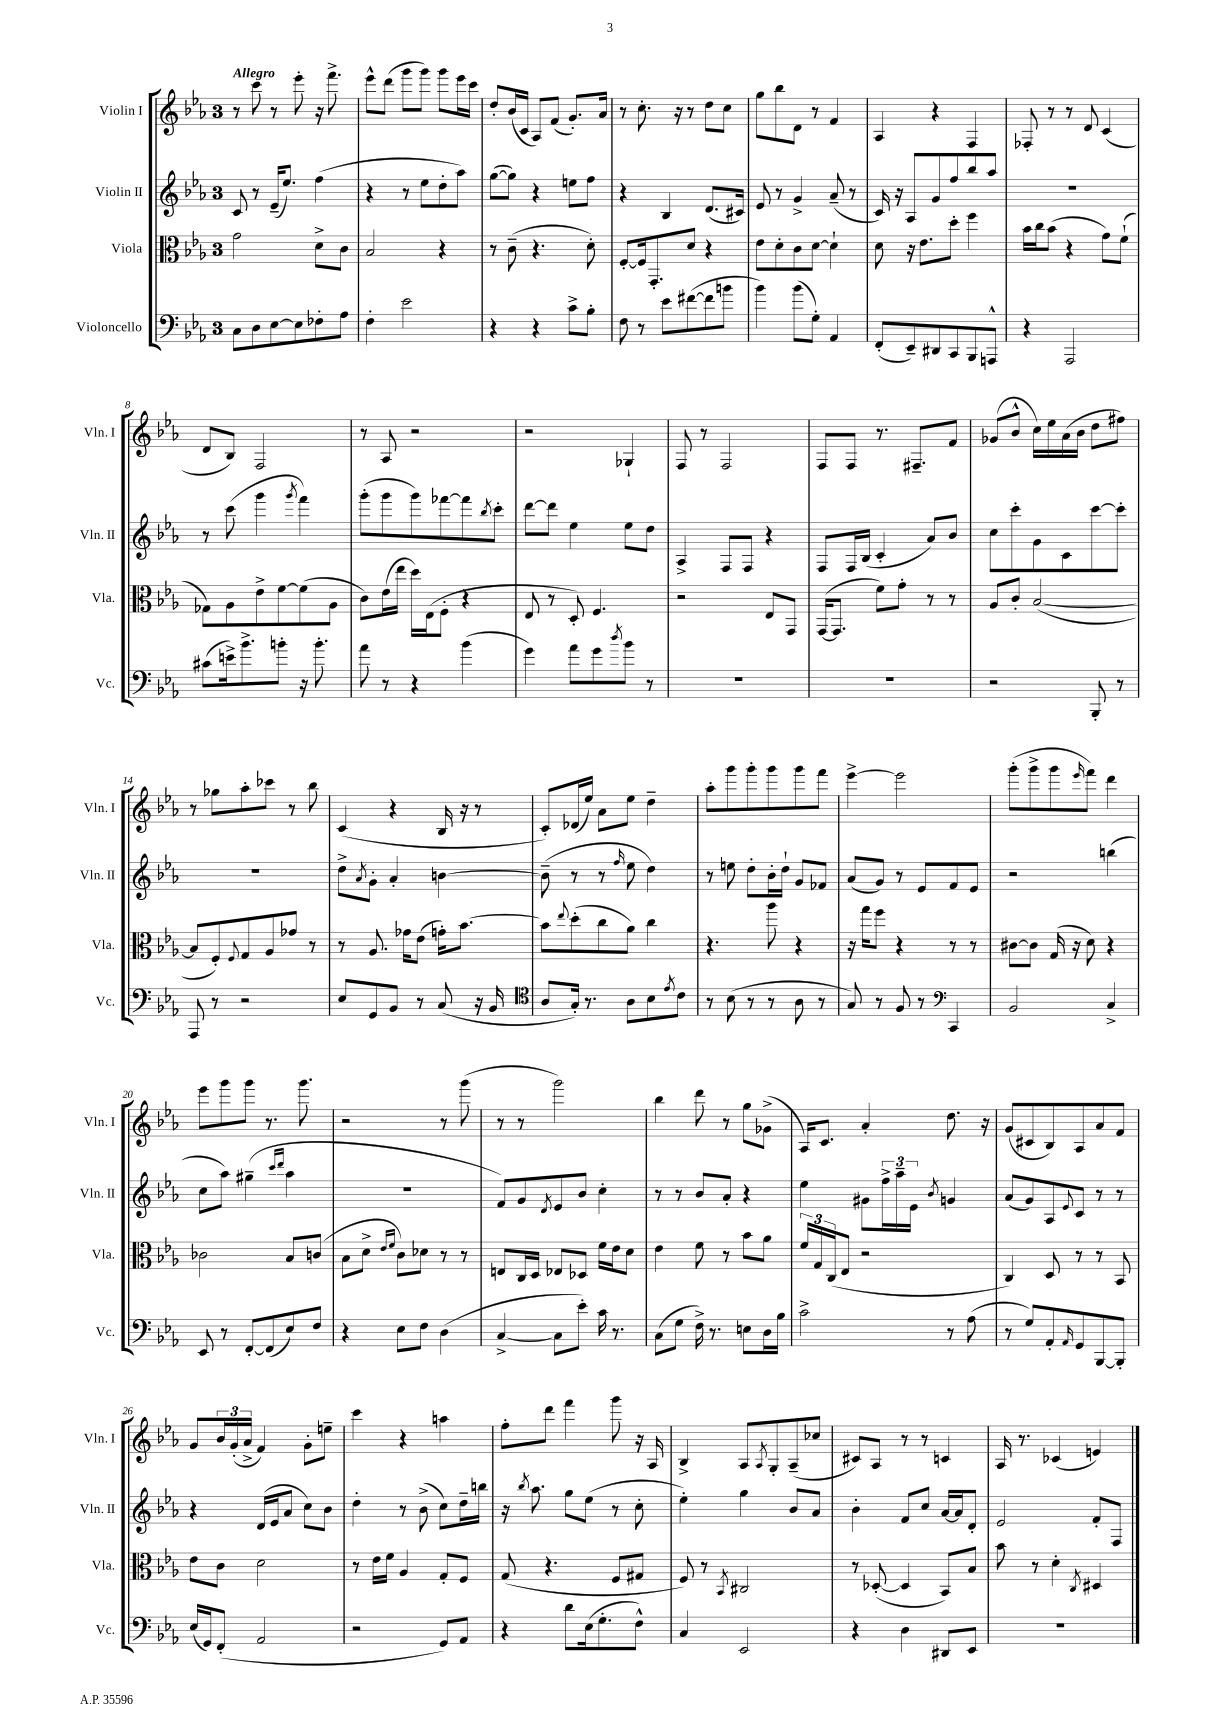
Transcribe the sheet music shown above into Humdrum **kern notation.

**kern	**kern	**kern	**kern
*part4	*part3	*part2	*part1
*staff4	*staff3	*staff2	*staff1
*I"Violoncello	*I"Viola	*I"Violin II	*I"Violin I
*I'Vc.	*I'Vla.	*I'Vln. II	*I'Vln. I
*clefF4	*clefC3	*clefG2	*clefG2
*k[b-e-a-]	*k[b-e-a-]	*k[b-e-a-]	*k[b-e-a-]
*M3/4	*M3/4	*M3/4	*M3/4
=1	=1	=1	=1
!	!	!	!LO:TX:a:B:t=Allegro
8C\L	2g\	8c/	8r
8D\	.	8r	8ccc\
[8E-\	.	(16e-~/KL	8r
.	.	8.ee-/J)	.
8E-\]	.	.	8eee-'\
8F-X'\	8d^\L	(4ff\	16r
.	.	.	8.fff^\
8A-\J	8c\J	.	.
=2	=2	=2	=2
4F'\	2B-/	4r	8eee-^^\L
.	.	.	(8ddd\J
2e-\	.	8r	8ggg\L
.	.	8ee-\L	8ggg\J)
.	4r	8dd'\	8ggg\L
.	.	8aa-\J)	16eee-\L
.	.	.	16ccc\JJ
=3	=3	=3	=3
4r	8r	([8gg\L	8dd'/L
.	(8c~\	8gg\J])	(16b-/L
.	.	.	16c/JJ
4r	4.r	4r	8A-/L)
.	.	.	(8f/J
8c^\L	.	8een\L	8.g'/L)
8B-'\J	8d'\)	8ff\J	.
.	.	.	16a-/Jk
=4	=4	=4	=4
8F\	[8F'/L	4r	8r
8r	16F/k]	.	8.cc'\
.	8.GG'/	.	.
8e-\L	.	4B-/	.
.	.	.	16r
([8f#X\	8d/J	.	8r
8f#\]	4r	(8.d/L	8dd\L
8bn\J	.	.	8cc\J
.	.	16c#X/Jk)	.
=5	=5	=5	=5
4b-\)	8e-\L	8e-/	8gg\L
.	8d'\	8r	8bb-\
(8b-\L	8c\	4g^/	8d\J
8G'\J)	[8d\J	.	8r
4AA-/	4d`\]	(8a-~/	4f/
.	.	8r	.
=6	=6	=6	=6
(8FF'/L	8d\	16c/)	4A-/
.	.	16r	.
8EE-~/)	16r	8A-/L	.
.	8.e-\L	.	.
8DD#X/	.	8g/	4r
8CC/	8dd'\J	8ff/	.
8BBB-/	4ff\	8bb-/	4F/
8AAAn^^/J	.	8aa-/J	.
=7	=7	=7	=7
4r	16b-\LL	2.r	8F-X'/
.	16cc\J	.	.
.	(8b-\J	.	8r
2AAA-/	4r	.	8r
.	.	.	8d/
.	8g\L)	.	(4c/
.	(8f`\J	.	.
!!LO:LB:g=z
=8	=8	=8	=8
(8c#X\L	8G-X\L)	8r	8d/L
16en^\k)	8A-\	(8ccc\	8B-/J)
8.b-^\	.	.	.
.	8e-^\	4ggg\	2F/
8bn'\J	[8f\	.	.
.	.	8qggg/	.
16r	(8f\]	4fff\)	.
8.b'\	.	.	.
.	8A-\J	.	.
=9	=9	=9	=9
8a-\	8c\L)	(8ggg'\L	8r
8r	(16e-\L	8ggg\	8A-/
.	16ee-\JJ	.	.
4r	16dd\LL)	8ggg\)	2r
.	(16E-\J	.	.
.	8F'\J	[8fff-X\	.
(4b-\	4r	8fff-\]	.
.	.	8qbb-/	.
.	.	8ccc'\J	.
=10	=10	=10	=10
4g\)	8E-/	[8ddd\L	2r
.	8r	8ddd\J]	.
8a-\L	8D'/)	4ee-\	.
8g\	4.F/	.	.
8qdd/	.	.	.
8b-\J	.	8ee-\L	4G-X`/
8r	.	8dd\J	.
=11	=11	=11	=11
2.r	2r	4A-^/	8F/
.	.	.	8r
.	.	8F/L	2F/
.	.	8F/J	.
.	8E-/L	4r	.
.	8GG/J	.	.
=12	=12	=12	=12
2.r	([16GG/KL	8F/L	8F/L
.	8.GG/J]	.	.
.	.	16F/L	8F/J
.	.	(16B-/JJ	.
.	8f\L)	4c'/	8.r
.	8g'\J	.	.
.	.	.	8.F#X~/L
.	8r	8a-/L)	.
.	8r	8b-/J	8f/J
=13	=13	=13	=13
2r	8A-/L	8cc\L	(8g-X/L
.	8c'/J	8ccc'\	8b-^^/J
.	([2B-/	8g\	16cc\LL)
.	.	.	16ee-\
.	.	8c\	(16a-\
.	.	.	16b-\JJ
8BBB-'/	.	[8ccc\	8dd\L
8r	.	8ccc'\J]	8ff#X\J)
!!LO:LB:g=z
=14	=14	=14	=14
8AAA-/	8B-/L]	2.r	8r
8r	8F'/)	.	8gg-X\L
.	8qqF/	.	.
2r	8G/	.	8aa-'\
.	8A-/	.	8ccc-X\J
.	8g-X/J	.	8r
.	8r	.	8bb-\
=15	=15	=15	=15
8E-/L	8r	8dd^\L	(4c/
.	.	8qa-/	.
8GG/	8.A-/	8g'\J	.
8BB-/J	.	4a-'/	4r
.	16g-X\KL	.	.
8r	(8e-\J	.	.
(8C/	16gn'\KL)	[4bn\	16B-/
.	[8.b-\J	.	16r
16r	.	.	8r
16BB-/	.	.	.
=16	=16	=16	=16
*clefC4	*	*	*
8A-/L	8b-\L]	(8b~\]	8c'/L)
.	8qqee-/	.	.
16G'/Jk)	(8dd'\	8r	(16d-X/L
8.r	.	.	16ee-/JJ)
.	8cc\	8r	8a-\L
.	.	16qqff/	.
8A-\L	8a-\J)	8ee-\	8ee-\J
8B-\	4cc\	4dd\)	4dd~\
8qe-/	.	.	.
8c\J	.	.	.
=17	=17	=17	=17
8r	4.r	8r	8aa-'\L
(8B-\	.	8een\	8ggg\
8r	.	8dd'\L	8ggg'\
8r	8aa-\	16b-'\L	8ggg\
.	.	16dd`\JJ	.
8A-\	4r	8g/L	8ggg\
8r	.	8f-X/J	8fff\J
=18	=18	=18	=18
8G/)	16r	(8a-/L	[4eee-^\
.	16gg\KL	.	.
8r	8ff\J	8g/J)	.
8F/	4r	8r	2eee-\]
8r	.	8e-/L	.
*clefF4	*	*	*
4CC/	8r	8f/	.
.	8r	8e-/J	.
=19	=19	=19	=19
2BB-/	[8c#X\L	2r	(8ggg'\L
.	8c#\J]	.	8ggg^\
.	(16G/	.	8ggg\
.	16r	.	.
.	.	.	16qqeee-/
.	8d\)	.	8fff\J)
4C^/	4r	(4bbn\	4ddd\
!!LO:LB:g=z
=20	=20	=20	=20
8EE-/	2c-X\	8cc\L	8eee-\L
8r	.	8aa-\J)	8ggg\
[8FF'/L	.	(4gg#X~\	8ggg\J
(8FF/]	.	.	8.r
.	.	16qqccc/LL	.
.	.	16qqddd/JJ	.
8E-/)	8B-/L	4aa-\	.
.	.	.	8.ggg\
8F/J	(8cn/J	.	.
=21	=21	=21	=21
4r	8B-\L	2.r	2r
.	8d^\J	.	.
.	16qqe-/LL	.	.
.	16qqf/JJ	.	.
8E-\L	8c\L)	.	.
8F\J	8d-X\J	.	.
(4D\	8r	.	8r
.	8r	.	(8ggg\
=22	=22	=22	=22
[4C^/	8En/L	8f/L)	8r
.	16C/L	8g/	8r
.	16D/JJ	.	.
.	.	8qd/	.
8C\L]	8E-X/L	8e-/	2ggg\)
8e-'\J)	8D-X/J	8b-/J	.
16c\	16f\LL	4cc'\	.
8.r	16e-\J	.	.
.	8d\J	.	.
=23	=23	=23	=23
(8C\L	4e-\	8r	4bb-\
8G\J	.	8r	.
16F^\)	8f\	8b-/L	8ddd\
8.r	.	.	.
.	8r	8a-'/J	8r
8En\L	8b-\L	4r	8gg\L
16D\L	8a-\J	.	(8g-X^\J
16B-\JJ	.	.	.
=24	=24	=24	=24
2c^\	24f/LL	4ee-\	16A-/KL)
.	24G/	.	.
.	.	.	8.c/J
.	(24C/J	.	.
.	8E-/J	.	.
.	2r	8g#X\L	4a-'/
.	.	24ff^\L	.
.	.	24aa-~\	.
.	.	24e-\JJ	.
.	.	8qb-/	.
8r	.	4gn/	8.dd\
(8A-\	.	.	.
.	.	.	16r
=25	=25	=25	=25
8r	4C/)	(8a-/L	(8g/L
8G/L)	.	8g/)	8c#X/
8AA-'/	8D/	8A-/	8B-/)
16qqAA-/	.	8qqe-/	.
8GG/	8r	8c/J	8A-/
[8BBB-/	8r	8r	8a-/
8BBB-'/J]	8BB-/	8r	8f/J
!!LO:LB:g=z
=26	=26	=26	=26
(16E-/LL	8e-\L	4r	8g/L
16GG/J)	.	.	.
(8FF'/J	8c\J	.	24b-/L
.	.	.	(24g'/
.	.	.	24a-^/JJ
2AA-/	2d\	(16d/LL	4f/)
.	.	16e-/J	.
.	.	8a-/J	.
.	.	8cc\L)	8g'\L
.	.	8b-\J	8een~\J
=27	=27	=27	=27
2r	8r	4dd'\	4ccc\
.	16e-\LL	.	.
.	16f\JJ	.	.
.	4A-/	8r	4r
.	.	(8b-^\	.
8GG/L)	8G'/L	8cc\L)	4aan\
8AA-/J	8F/J	16dd~\L	.
.	.	16bbn\JJ	.
=28	=28	=28	=28
4r	(8G/	16r	8ff'\L
.	.	8qbb-/	.
.	.	8.aa-\	.
.	4.r	.	8ddd\J
8d\L	.	8gg\L	4fff\
(16E-\k	.	(8ee-\J	.
8.G'\	.	.	.
.	8F/L	8r	8ggg\
8F^^\J)	8G#X/J	8cc'\	16r
.	.	.	16A-/
=29	=29	=29	=29
4C/	8F/)	4ee-'\)	4B-^/
.	8r	.	.
.	8qBB-/	.	.
2EE-/	2C#X/	4gg\	8A-/L
.	.	.	8qA-/
.	.	.	8G'/
.	.	8b-/L	(8A-~/
.	.	8a-/J	8cc-X/J
=30	=30	=30	=30
4r	8r	4b-'\	8c#X/L)
.	([8D-X'/	.	8A-/J
4D\	4D-/]	8f/L	8r
.	.	8cc/J	8r
8DD#X/L	8BB-/L)	[16a-/LL	4cn/
.	.	16a-/J]	.
8EE-/J	8B-/J	8d'/J	.
=31	=31	=31	=31
2.r	8b-\	2e-/	16A-/
.	.	.	8.r
.	8r	.	.
.	4d'\	.	(4c-X/
.	8qC/	.	.
.	4D#X/	8f'/L	4en/)
.	.	8F/J	.
==	==	==	==
*-	*-	*-	*-
